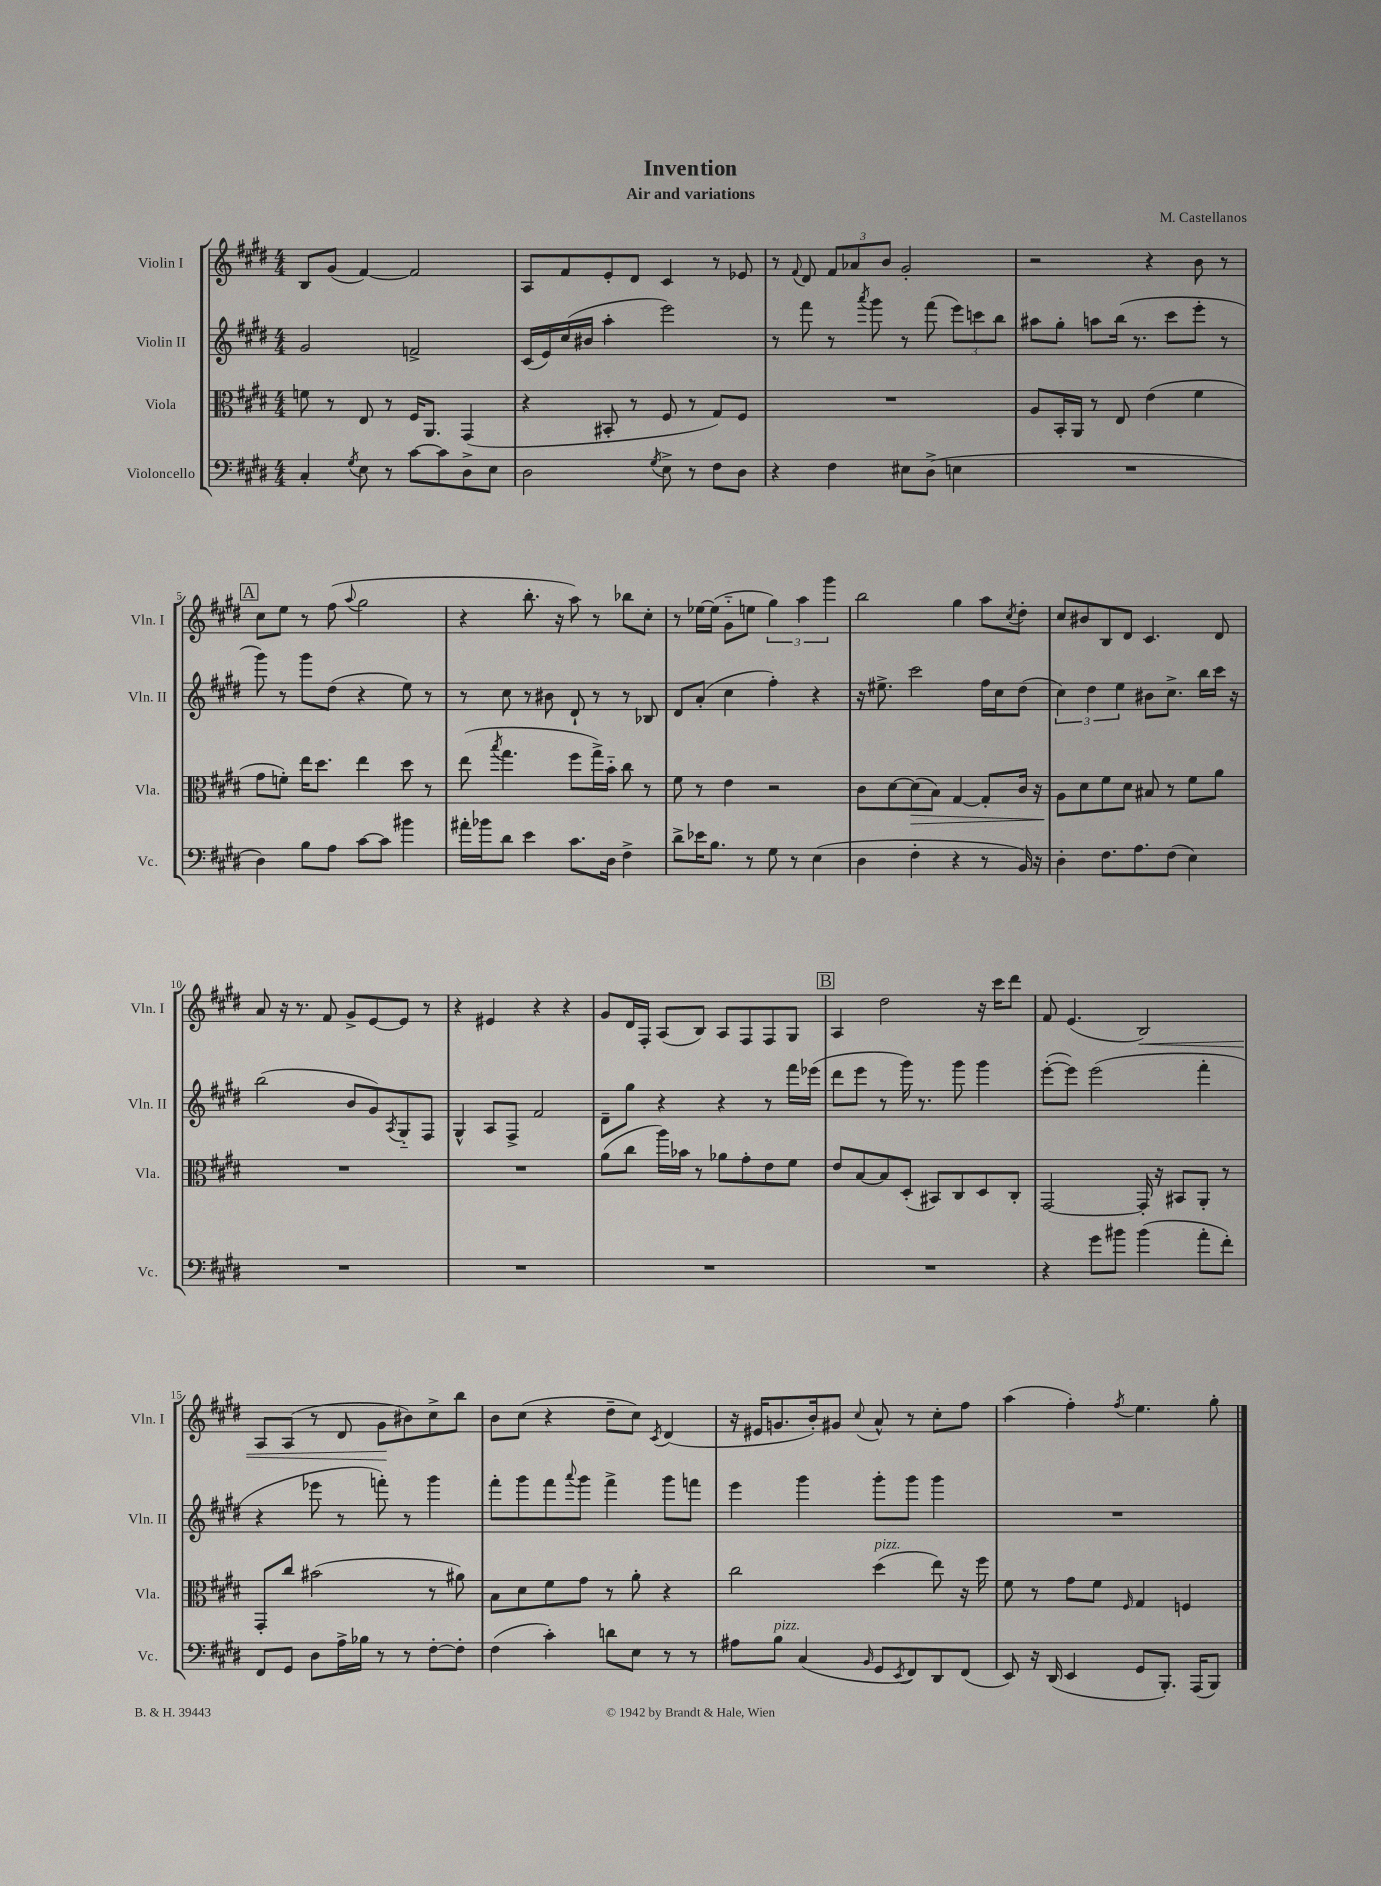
\header { title = "Invention" composer = "M. Castellanos" subtitle = "Air and variations" }
<<
\new StaffGroup <<
\new Staff = "s0" \with { instrumentName = "Violin I" shortInstrumentName = "Vln. I" } {
    \clef treble \key e \major \numericTimeSignature \time 4/4
    b8 gis'8( fis'4~) fis'2 |
    a8 fis'8 e'8-. dis'8 cis'4 r8 ees'8 |
    r8 \appoggiatura { fis'8 } dis'8 \tuplet 3/2 { fis'8 aes'8 b'8 } gis'2-. |
    r2 r4 b'8 r8 |
    \mark \markup { \box "A" } cis''8 e''8 r8 fis''8( \appoggiatura { a''8 } gis''2 |
    r4 b''8.-. r16 a''8) r8 bes''8 cis''8-. |
    r8 ees''16~ ees''16( gis'8-_ e''8 \tuplet 3/2 { gis''4) a''4 gis'''4 } |
    b''2 gis''4 a''8 \acciaccatura { cis''8 } dis''8-. |
    cis''8 bis'8 b8 dis'8 cis'4. dis'8 |
    a'8 r16 r8. fis'8 gis'8-> e'8~ e'8 r8 |
    r4 eis'4 r4 r4 |
    gis'8 dis'16 fis16-. a8( b8) a8 fis8 fis8 gis8 |
    \mark \markup { \box "B" } a4 dis''2 r16 cis'''16 dis'''8 |
    fis'8 e'4.( b2\<) |
    a8 a8( r8 dis'8 gis'8\! bis'8) cis''8-> b''8 |
    b'8 cis''8( r4 dis''8-- cis''8) \acciaccatura { cis'8 } dis'4( |
    r16 eis'16 g'8. b'16-.) gis'8 \appoggiatura { cis''8 } a'8-^ r8 cis''8-. fis''8 |
    a''4( fis''4-.) \acciaccatura { fis''8 } e''4. gis''8-. \bar "|." |
}
\new Staff = "s1" \with { instrumentName = "Violin II" shortInstrumentName = "Vln. II" } {
    \clef treble \key e \major \numericTimeSignature \time 4/4
    gis'2 f'2-> |
    cis'16( e'16) cis''16( bis'16 a''4-. e'''2) |
    r8 fis'''8 r8 \acciaccatura { a'''8 } gis'''8 r8 fis'''8( \tuplet 3/2 { e'''8) c'''8 b''8 } |
    ais''8 gis''8-. a''8 b''16( r8. cis'''8 e'''8-. r8 |
    \mark \markup { \box "A" } gis'''8) r8 gis'''8 dis''8( r4 e''8) r8 |
    r8 cis''8 r8 bis'8 dis'8-! r8 r8 bes8 |
    dis'8 a'8-.( cis''4 fis''4-.) r4 |
    r16 eis''8.-> cis'''2 fis''16 cis''16 dis''8( |
    \tuplet 3/2 { cis''4) dis''4 e''4 } bis'8 cis''8.-> b''16 cis'''16 r16 |
    b''2( b'8 gis'8) \acciaccatura { a8 } gis8-_ fis8 |
    gis4-^ a8 fis8-> fis'2 |
    dis'8-- gis''8 r4 r4 r8 fis'''16 ees'''16( |
    \mark \markup { \box "B" } dis'''8 e'''8 r8 gis'''16) r8. gis'''8 gis'''4 |
    e'''8~-.( e'''8) e'''2( fis'''4-. |
    r4 ees'''8 r8 f'''8-.) r8 gis'''4 |
    fis'''8-. gis'''8 fis'''8 \appoggiatura { a'''8 } gis'''8 fis'''4-> gis'''8 f'''8 |
    e'''4 gis'''4 gis'''8-. gis'''8 gis'''4 |
    R1 \bar "|." |
}
\new Staff = "s2" \with { instrumentName = "Viola" shortInstrumentName = "Vla." } {
    \clef alto \key e \major \numericTimeSignature \time 4/4
    f'8 r8 e8 r8 fis16 a,8. gis,4( |
    r4 bis,8-. r8 fis8 r8 gis8) fis8 |
    R1 |
    a8 b,16-. a,16 r8 e8 e'4( fis'4 |
    \mark \markup { \box "A" } gis'8 f'8-.) e''16 dis''8. e''4 dis''8 r8 |
    e''8( \acciaccatura { b''8 } gis''4. fis''8 gis''16->) b'16-_ cis''8 r8 |
    fis'8 r8 e'4 r2 |
    cis'8 dis'8~ dis'8\>( b8) gis4~ gis8-. cis'16 r16 |
    a8\! dis'8 fis'8 dis'8 bis8 r8 fis'8 a'8 |
    R1 |
    R1 |
    a'8( cis''8 a''16) bes'16 r8 aes'8 gis'8-. e'8 fis'8 |
    \mark \markup { \box "B" } e'8 b8~ b8 dis8-.( bis,8) cis8 dis8 cis8-. |
    gis,2~ gis,16-. r16 bis,8 a,8-. r8 |
    gis,8-. cis''8 bis'2( r8 ais'8) |
    b8 dis'8 fis'8 gis'8 r8 a'8-. r4 |
    cis''2 dis''4^\markup { \italic "pizz." }( e''8) r16 fis''16 |
    fis'8 r8 gis'8 fis'8 \grace { fis16 } gis4 f4 \bar "|." |
}
\new Staff = "s3" \with { instrumentName = "Violoncello" shortInstrumentName = "Vc." } {
    \clef bass \key e \major \numericTimeSignature \time 4/4
    cis4-. \acciaccatura { gis8 } e8 r8 cis'8~ cis'8 dis8-> e8 |
    dis2 \acciaccatura { gis8 } e8-> r8 fis8 dis8 |
    r4 fis4 eis8 dis8->( e4 |
    R1 |
    \mark \markup { \box "A" } dis4) b8 a8 cis'8~ cis'8 bis'4 |
    ais'16-. bes'16 dis'8 e'4 cis'8. dis16 fis4-> |
    dis'8-> ees'16 b8. r8 gis8 r8 e4( |
    dis4 fis4-. r4 r8 b,16) r16 |
    dis4-. fis8. a8. fis8( e4) |
    R1 |
    R1 |
    R1 |
    \mark \markup { \box "B" } R1 |
    r4 gis'8 bis'8 bis'4( a'8-. fis'8-.) |
    fis,8 gis,8 dis8 a16-> bes16 r8 r8 fis8~-. fis8-. |
    fis4( cis'4-.) d'8 e8 r8 r8 |
    ais8 b8^\markup { \italic "pizz." } cis4( \grace { b,16 } gis,8 \acciaccatura { e,8 } fis,8) dis,8 fis,8( |
    e,8) r16 dis,16( e,4 gis,8 b,,8.-.) a,,16( b,,8) \bar "|." |
}
>>
>>
